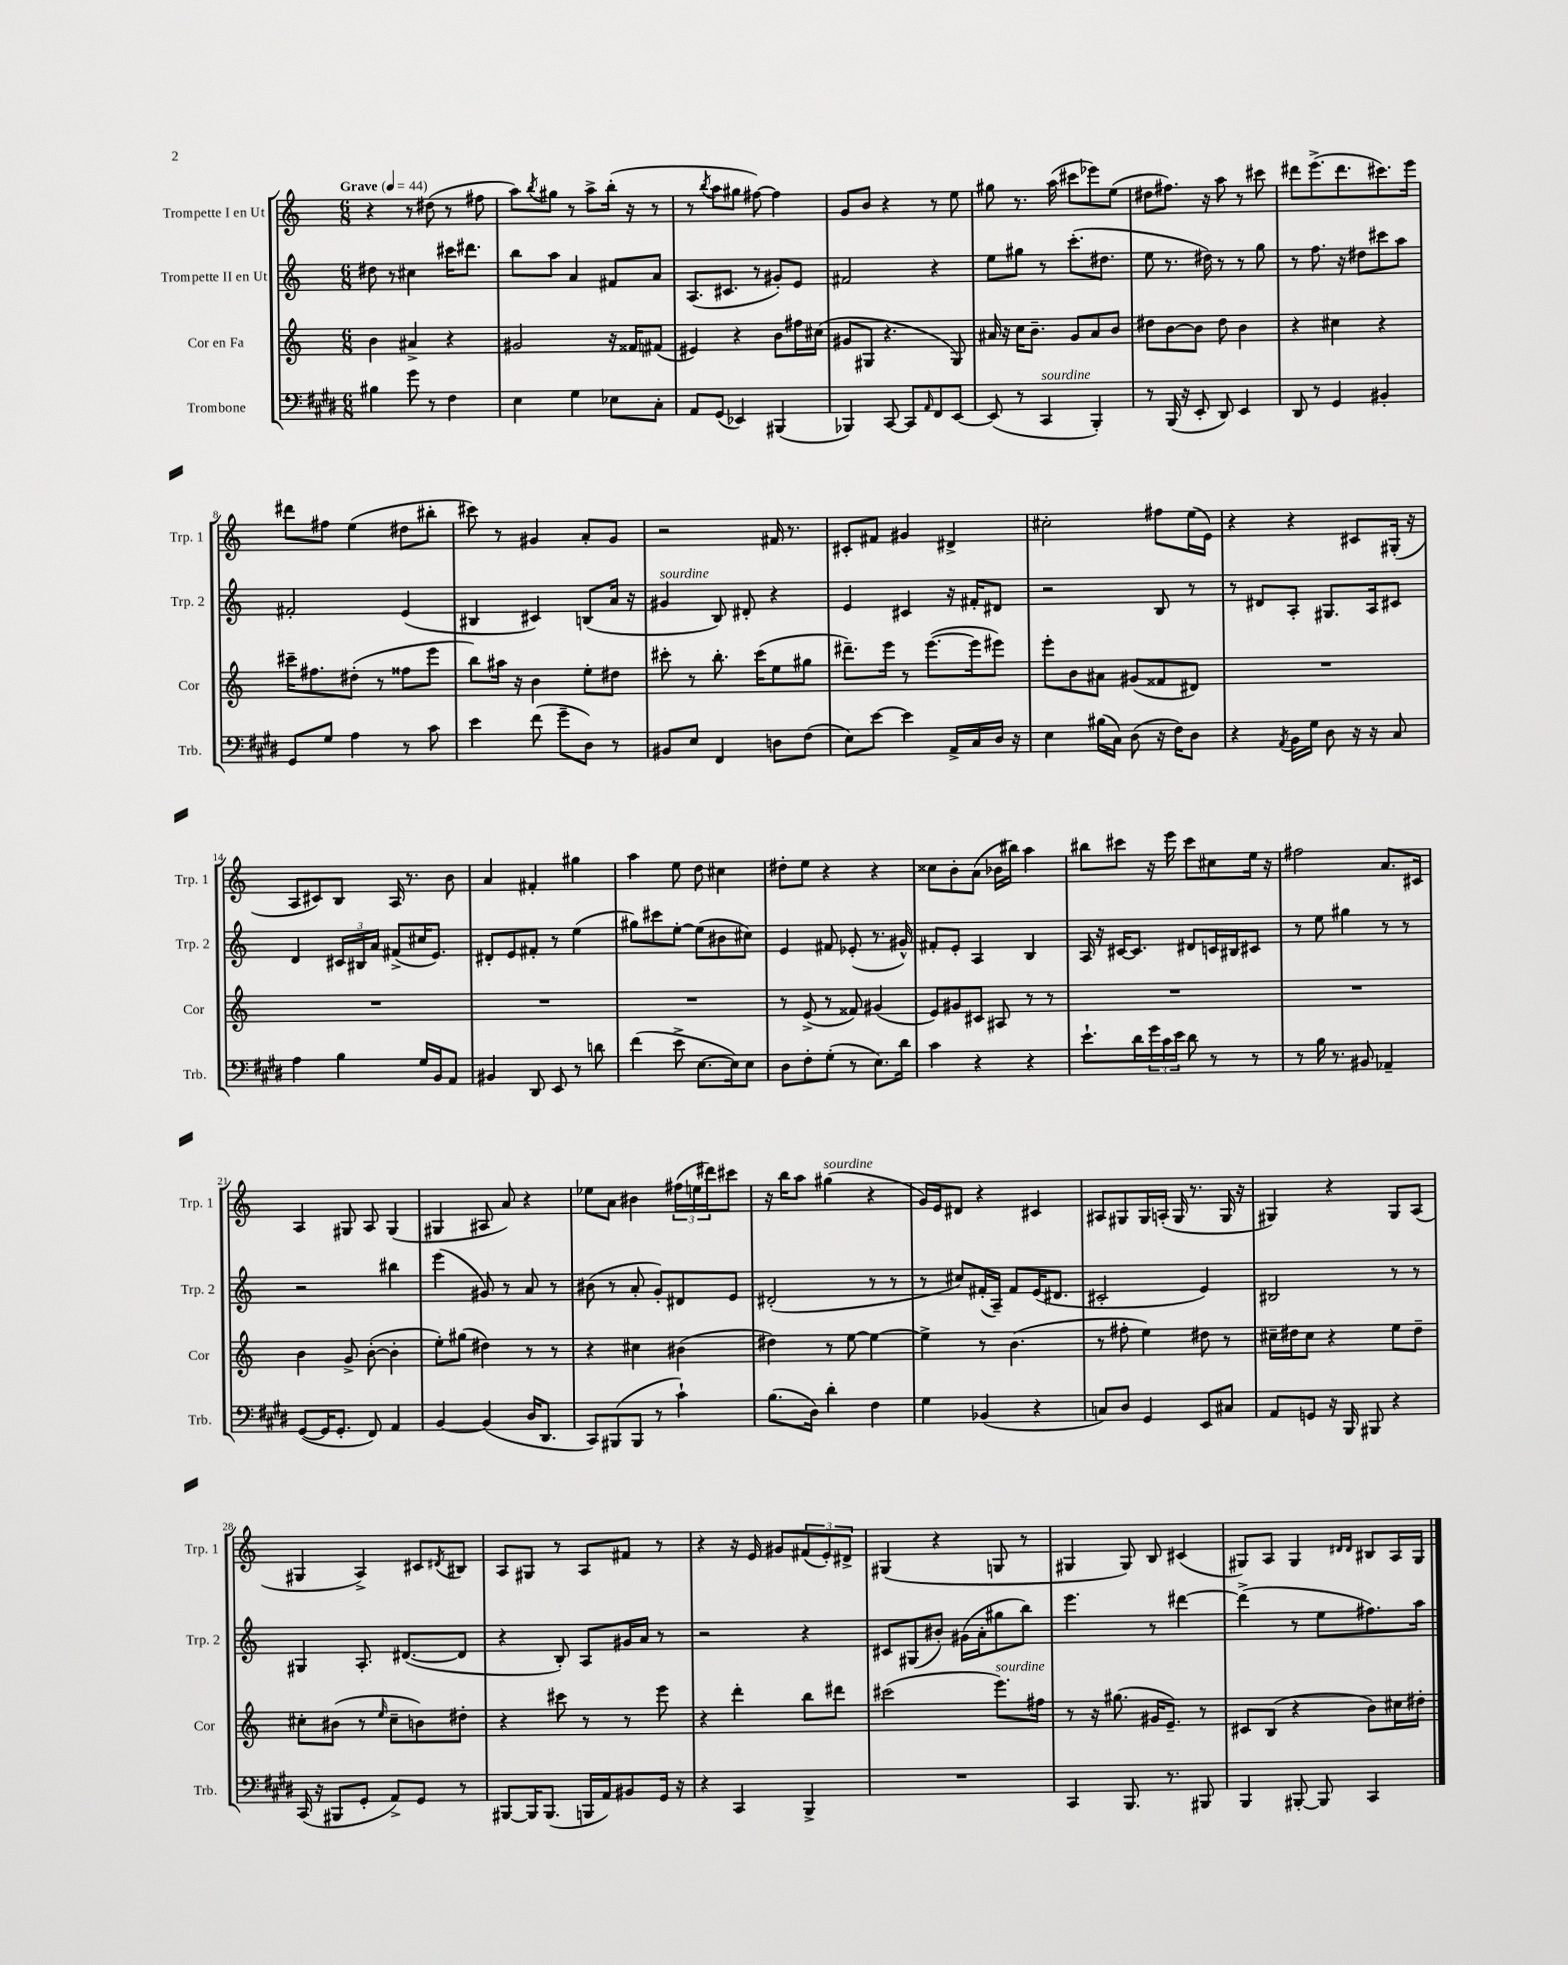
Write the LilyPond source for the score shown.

<<
\new StaffGroup <<
\new Staff = "s0" \with { instrumentName = "Trompette I en Ut" shortInstrumentName = "Trp. 1" } {
    \clef treble \key c \major \numericTimeSignature \time 6/8 \tempo "Grave" 4 = 44
    r4 r8 dis''8( r8 fis''8 |
    a''8) \acciaccatura { b''8 } gis''8 r8 a''8-> b''16-.( r16 r8 |
    r8 \acciaccatura { b''8 } a''8 gis''8 fis''8~) fis''4 |
    g'8 b'8 r4 r8 e''8 |
    gis''8 r8. a''16( cis'''8 ees'''8) e''8( |
    dis''8 fis''8.) r16 a''8 r8 cis'''8 |
    dis'''8 e'''8.->( dis'''8. cis'''8.) e'''16 |
    dis'''8 fis''8 e''4( dis''8 bis''8-. |
    cis'''8) r8 gis'4 a'8-. gis'8 |
    r2 fis'16 r8. |
    cis'8-. fis'8 gis'4 dis'4-> |
    cis''2-. fis''8 e''16( e'16) |
    r4 r4 cis'8 gis16-.( r16 |
    a8 cis'8) b8 a16 r8. b'8 |
    a'4 fis'4-. gis''4 |
    a''4 e''8 d''8 cis''4 |
    dis''8-. e''8 r4 r4 |
    cisis''8 b'8-. a'8( bes'16 bis''16) a''4 |
    bis''8 cis'''8 r16 e'''16 cis'''8 cis''8 e''16 r16 |
    fis''2 a'8. cis'16 |
    a4 gis8 a8 gis4( |
    gis4 ais8 a'8) r4 |
    ees''8 a'8 bis'4 \tuplet 3/2 { fis''16( e''16 dis'''16) } cis'''8 |
    r16 b''16 a''8 gis''4^\markup { \italic "sourdine" }( r4 |
    g'16) e'16 dis'8 r4 cis'4 |
    ais8 gis8 gis16 a16-.( gis16 r8. gis16 r16 |
    gis4) r4 gis8 a8( |
    gis4 a4->) cis'8 \acciaccatura { dis'8 } bis8 |
    a8 gis8 r8 a8 fis'8 r8 |
    r4 r16 e'16 gis'8 \tuplet 3/2 { fis'8( e'8-.) dis'8-> } |
    gis4( r4 g8 r8 |
    gis4 gis8) b8 cis'4( |
    gis8) a8 gis4 \grace { dis'16 dis'16 } bis8 a16 gis16 \bar "|." |
}
\new Staff = "s1" \with { instrumentName = "Trompette II en Ut" shortInstrumentName = "Trp. 2" } {
    \clef treble \key c \major \numericTimeSignature \time 6/8
    dis''8 r8 cis''4 cis'''16 dis'''8. |
    b''8 a''8 a'4 fis'8 a'8 |
    a8.( cis'8. r8 gis'8-.) e'8 |
    fis'2 r4 |
    e''8 gis''8 r8 c'''8.-.( dis''8. |
    e''8 r8. dis''16) r8 r8 g''8 |
    r8 f''8. r16 dis''8 cis'''8 a''8 |
    fis'2-. e'4( |
    bis4 cis'4) b8( a'16 r16 |
    gis'4^\markup { \italic "sourdine" } b8) dis'8-. r4 |
    e'4 cis'4 r16 fis'16-. dis'8 |
    r2 b8 r8 |
    r8 dis'8 a8-. gis8. a16 cis'8 |
    d'4 \tuplet 3/2 { cis'16 bis16 a'16 } fis'8->( cis''16 e'8.) |
    dis'8-. e'8 fis'8-. r8 e''4( |
    gis''8) cis'''8 e''8~-. e''8( bis'8 cis''8) |
    e'4 fis'8 ees'8-.( r8. gis'16-^) |
    fis'8-. e'8-. a4 b4 |
    a16 r16 cis'16~ cis'8. dis'8 c'16 bis16 cis'8 |
    r8 e''8 gis''4 r8 r8 |
    r2 bis''4 |
    e'''4( gis'8) r8 a'8 r8 |
    bis'8( r8 a'8-. g'8-.) dis'8 e'8 |
    dis'2-.( r8 r8 |
    r8 cis''8) fis'16-.( a16--) fis'8 e'16( dis'8. |
    cis'2-. e'4) |
    bis2 r8 r8 |
    gis4 a8.-. dis'8.~( dis'8 |
    r4 b8-.) a8 gis'16 a'16 r8 |
    r2 r4 |
    cis'8 gis8( bis'8-.) gis'16( a'16-. gis''8 b''8) |
    e'''4. r8 dis'''4~ |
    dis'''4->( r8 e''8 fis''8.) a''16 \bar "|." |
}
\new Staff = "s2" \with { instrumentName = "Cor en Fa" shortInstrumentName = "Cor" } {
    \clef treble \key c \major \numericTimeSignature \time 6/8
    b'4 ais'4-> r4 |
    gis'2 r16 fisis'16 fis'8( |
    eis'4) r4 b'8 fis''16 cis''16( |
    gis'8 gis8 r4. gis8) |
    ais'16 r16 c''16 b'8.-- g'8 ais'8 b'8 |
    dis''8 b'8~ b'8 dis''8 b'4 |
    r4 cis''4 r4 |
    cis'''16-- fis''8. dis''8-.( r8 fisis''8 e'''8 |
    b''8) ais''16 r16 b'4 e''8-. dis''8 |
    cis'''8-. r8 b''8.-. cis'''16( e''8 gis''8 |
    dis'''8.--) e'''16 r8 e'''8.~( e'''16 eis'''8) |
    e'''8-. b'8 ais'8 gis'8( fisis'8 dis'8) |
    R2. |
    R2. |
    R2. |
    R2. |
    r8 e'8->( r8 fisis'8) gis'4( |
    e'8) gis'8 cis'8 ais8 r8 r8 |
    R2. |
    R2. |
    b'4 g'8-> b'8~-.( b'4-. |
    e''8-.) gis''8( dis''4) r8 r8 |
    r4 cis''4 bis'4( |
    dis''4) r8 e''8~ e''4~ |
    e''4-> r8 b'4.( |
    r8 fis''8-. e''4) dis''8 r8 |
    cis''16-- dis''16 cis''8 r4 e''8 dis''8-- |
    cis''8-. bis'8( r8 \grace { e''16 } cis''8-- b'8) dis''8-. |
    r4 cis'''8 r8 r8 e'''8 |
    r4 d'''4-. b''8 dis'''8 |
    cis'''2( e'''8.^\markup { \italic "sourdine" }) fis''16 |
    r8 r16 gis''8.( gis'16 e'8.--) r8 |
    cis'8 b8( r4 b'8) cis''16 dis''16-. \bar "|." |
}
\new Staff = "s3" \with { instrumentName = "Trombone" shortInstrumentName = "Trb." } {
    \clef bass \key e \major \numericTimeSignature \time 6/8
    bis4 gis'8 r8 fis4 |
    e4 gis4 ees8 cis8-. |
    a,8 gis,8( ees,4) bis,,4( |
    bes,,4) cis,8~ cis,8 \grace { a,16 } fis,8 e,8~ |
    e,8( r8 cis,4^\markup { \italic "sourdine" } b,,4-.) |
    r8 b,,16( r16 e,8-. dis,8) e,4 |
    dis,8 r8 gis,4 bis,4-. |
    gis,8 gis8 a4 r8 cis'8 |
    e'4 fis'8( gis'8-- dis8) r8 |
    bis,8 e8 fis,4 d8 fis8( |
    e8) e'8~ e'4 a,16-> cis16 dis16 r16 |
    e4 bis16( cis16) dis8( r16 fis16) dis8 |
    r4 \acciaccatura { a,8 } b,16 gis16 dis8 r16 r16 cis8 |
    a4 b4 gis16 b,16 a,8 |
    bis,4 dis,8 e,8 r8 d'8 |
    fis'4( e'8-> e8.~ e16) e8 |
    dis8 fis8-. gis8-.( r8 e8.) dis'16 |
    cis'4 r4 r4 |
    e'8.-! dis'16 \tuplet 3/2 { gis'16 cis'16 e'16 } dis'8 r8 r8 |
    r8 b16 r8. bis,8 aes,4-- |
    gis,8~( gis,16 gis,8.-. fis,8) a,4 |
    b,4~ b,4( dis16 dis,8. |
    cis,8) bis,,8( bis,,8 r8 cis'4-!) |
    b8.( dis16) dis'4-. fis4 |
    gis4 bes,4( r4 |
    c8) dis8 gis,4 e,8 cis8 |
    a,8 g,8 r16 b,,16 bis,,8 r4 |
    cis,16( r16 bis,,8 gis,8-. a,8->) gis,8 r8 |
    bis,,8~ bis,,16 bis,,8.( b,,16 a,16) bis,8 gis,16 r16 |
    r4 cis,4 b,,4-> |
    R2. |
    cis,4 b,,8. r8. bis,,8 |
    b,,4 bis,,8~-. bis,,8 cis,4 \bar "|." |
}
>>
>>
